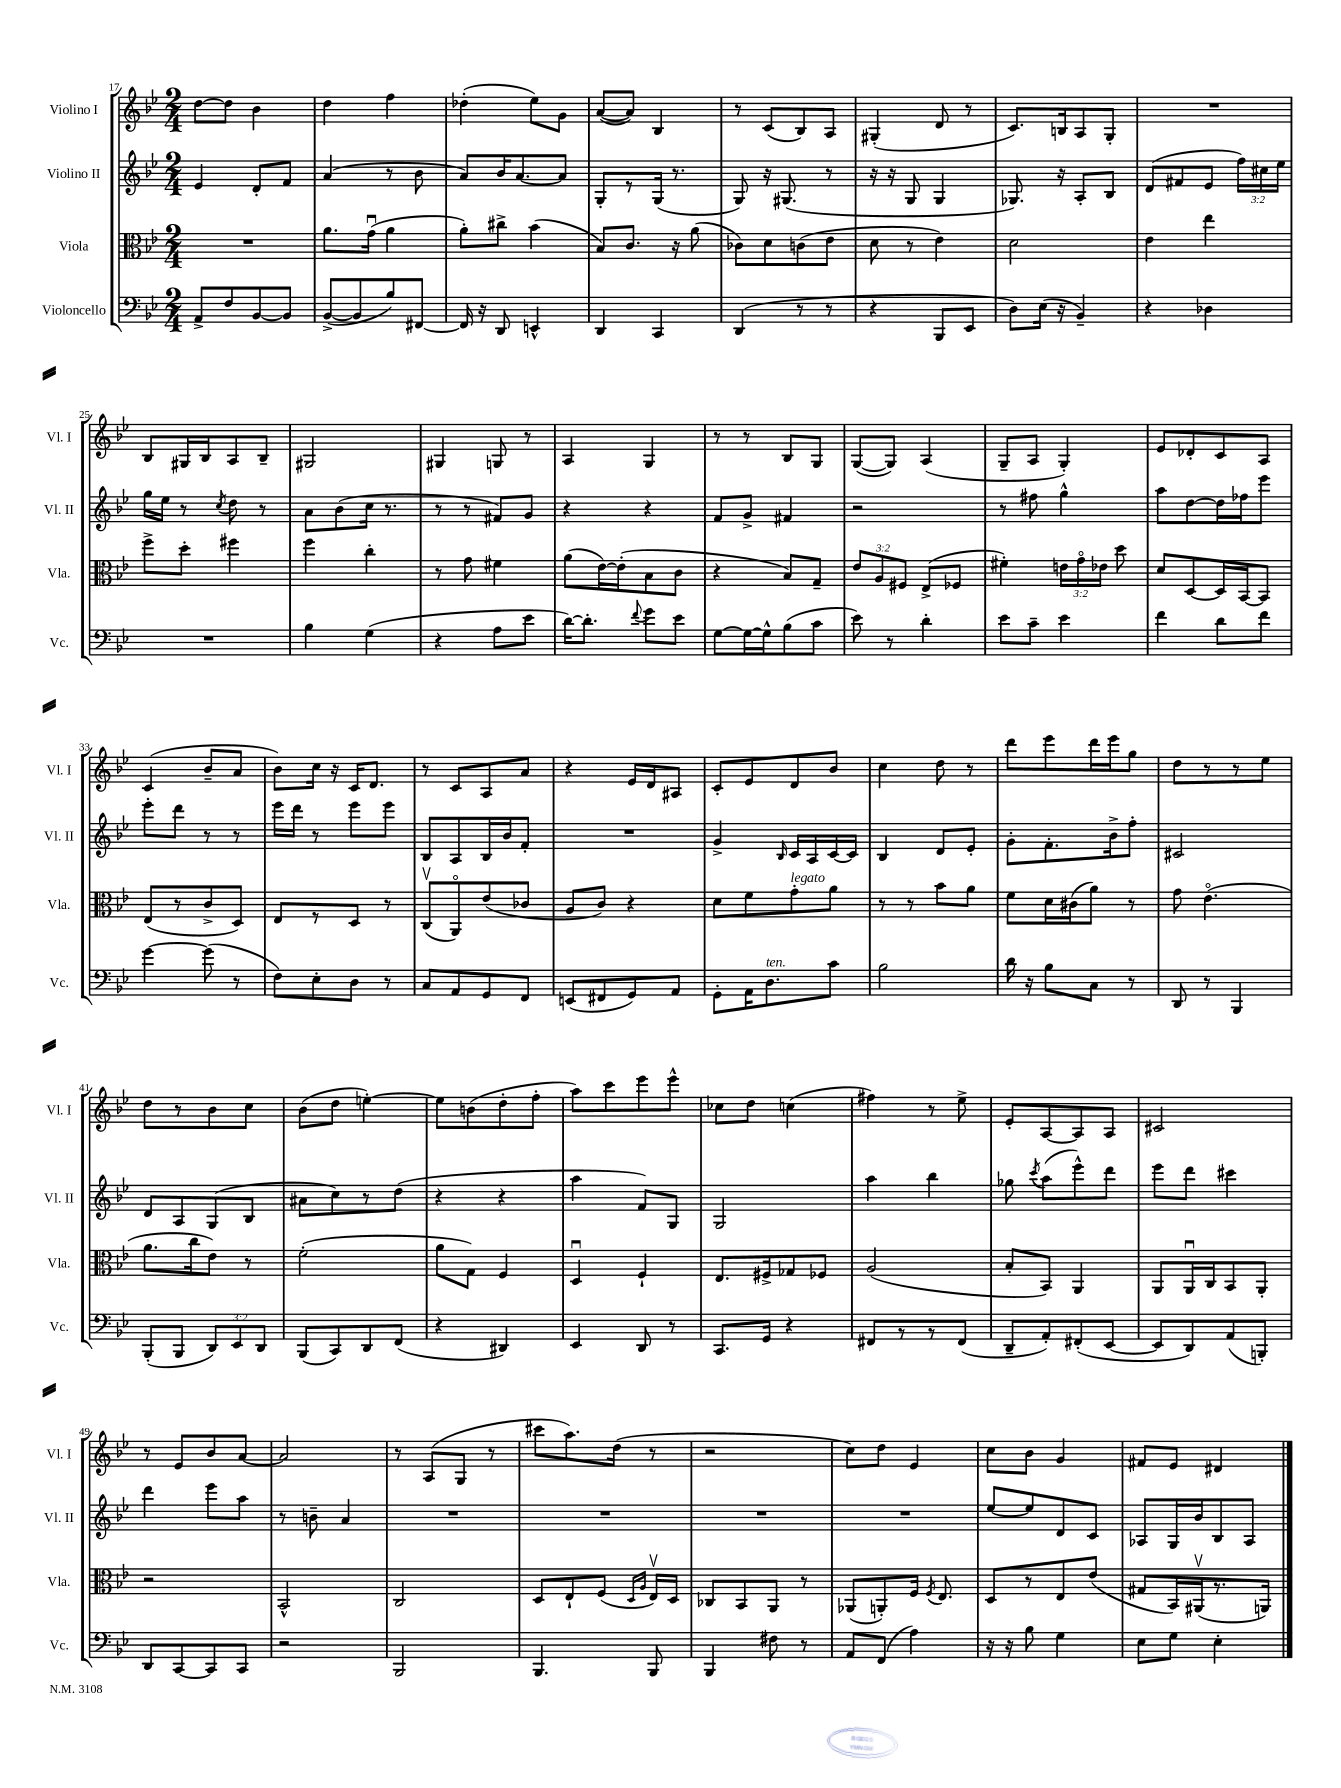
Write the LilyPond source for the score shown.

<<
\new StaffGroup <<
\new Staff = "s0" \with { instrumentName = "Violino I" shortInstrumentName = "Vl. I" } {
    \clef treble \key bes \major \numericTimeSignature \time 2/4
    \autoBeamOff d''8[~ d''8] bes'4 |
    d''4 f''4 |
    des''4-.( ees''8[) g'8] |
    a'8[~( a'8]) bes4 |
    r8 c'8[( bes8) a8] |
    gis4-.( d'8 r8 |
    c'8.[) b16 a8 g8]-. |
    R2 |
    bes8[ gis16 bes16 a8 bes8]-- |
    gis2 |
    gis4 g8 r8 |
    a4 g4 |
    r8 r8 bes8[ g8] |
    g8[~( g8]) a4( |
    g8[-- a8] g4-.) |
    ees'8[ des'8-. c'8 a8] |
    c'4( bes'8[-- a'8] |
    bes'8[) c''16] r16 c'16[ d'8.] |
    r8 c'8[ a8 a'8] |
    r4 ees'16[ d'16 ais8] |
    c'8[-. ees'8 d'8 bes'8] |
    c''4 d''8 r8 |
    d'''8[ ees'''8 d'''16 ees'''16 g''8] |
    d''8[ r8 r8 ees''8] |
    d''8[ r8 bes'8 c''8] |
    bes'8[( d''8] e''4~-.) |
    e''8[ b'8( d''8-. f''8]-. |
    a''8[) c'''8 ees'''8 ees'''8]-^ |
    ces''8[ d''8] c''4( |
    fis''4) r8 ees''8-> |
    ees'8[-. a8~ a8 a8] |
    cis'2 |
    r8 ees'8[ bes'8 a'8]~ |
    a'2 |
    r8 a8[( g8] r8 |
    cis'''8[ a''8.) d''16]( r8 |
    r2 |
    c''8[) d''8] ees'4 |
    c''8[ bes'8] g'4 |
    fis'8[ ees'8] dis'4 \bar "|." |
}
\new Staff = "s1" \with { instrumentName = "Violino II" shortInstrumentName = "Vl. II" } {
    \clef treble \key bes \major \numericTimeSignature \time 2/4 \override Staff.TupletNumber.text = #tuplet-number::calc-fraction-text
    \autoBeamOff ees'4 d'8[-. f'8] |
    a'4( r8 bes'8 |
    a'8[) bes'16 a'8.~ a'8] |
    g8[-. r8 g16]( r8. |
    g8) r16 gis8.( r8 |
    r16 r16 g8 g4 |
    ges8.) r16 a8[-. bes8] |
    d'8[( fis'8 ees'8] \tuplet 3/2 { f''16[) cis''16 ees''16] } |
    g''16[ ees''16] r8 \acciaccatura { c''8 } d''8 r8 |
    a'8[ bes'8( c''16] r8. |
    r8 r8 fis'8[) g'8] |
    r4 r4 |
    f'8[ g'8]-> fis'4 |
    r2 |
    r8 fis''8 g''4-^ |
    a''8[ d''8~ d''16 fes''16 ees'''8] |
    ees'''8[-. d'''8] r8 r8 |
    ees'''16[ d'''16] r8 ees'''8[ ees'''8] |
    bes8[ a8 bes16 bes'16 f'8]-. |
    R2 |
    g'4-> \grace { bes16 } c'16[ a16 c'16~ c'16] |
    bes4 d'8[ ees'8]-. |
    g'8[-. f'8.-. bes'16-> f''8]-. |
    cis'2 |
    d'8[ a8 g8( bes8] |
    ais'8[ c''8) r8 d''8]( |
    r4 r4 |
    a''4 f'8[) g8] |
    g2 |
    a''4 bes''4 |
    ges''8 \acciaccatura { c'''8 } a''8[( ees'''8-^) d'''8] |
    ees'''8[ d'''8] cis'''4 |
    d'''4 ees'''8[ a''8] |
    r8 b'8-- a'4 |
    R2 |
    R2 |
    R2 |
    R2 |
    ees''8[~ ees''8 d'8 c'8] |
    aes8[ g16 bes'16 bes8 aes8] \bar "|." |
}
\new Staff = "s2" \with { instrumentName = "Viola" shortInstrumentName = "Vla." } {
    \clef alto \key bes \major \numericTimeSignature \time 2/4 \override Staff.TupletNumber.text = #tuplet-number::calc-fraction-text
    \autoBeamOff R2 |
    a'8.[ g'16]\downbow( a'4 |
    a'8[-.) cis''8]-> bes'4( |
    bes8[) c'8.] r16 a'8( |
    ces'8[) d'8 c'8( ees'8] |
    d'8 r8 ees'4) |
    d'2 |
    ees'4 ees''4 |
    f''8[-> d''8]-. fis''4 |
    f''4 c''4-. |
    r8 g'8 fis'4 |
    a'8[( ees'16~) ees'16-.( bes8 c'8] |
    r4 bes8[) g8]-- |
    \tuplet 3/2 { ees'8[ a8 fis8] } ees8[->( fes8] |
    fis'4-.) \tuplet 3/2 { e'16[ g'16\flageolet ees'16] } d''8 |
    d'8[ d8~ d16 bes,16~ bes,8] |
    ees8[( r8 c'8-> d8]) |
    ees8[ r8 d8] r8 |
    c8[\upbow( a,8\flageolet) ees'8( ces'8] |
    a8[ c'8]) r4 |
    d'8[ f'8 g'8-.^\markup { \italic "legato" } a'8] |
    r8 r8 bes'8[ a'8] |
    f'8[ d'16 cis'16( a'8]) r8 |
    g'8 ees'4.\flageolet( |
    a'8.[ c''16 ees'8]) r8 |
    f'2-.( |
    a'8[ g8]) f4 |
    d4\downbow f4-! |
    ees8.[ fis16-> ges8 fes8] |
    a2( |
    bes8[-. bes,8]) a,4 |
    a,8[ a,16\downbow c16 bes,8 a,8]-. |
    r2 |
    bes,2-^ |
    c2 |
    d8[ ees8-! f8]( \grace { d16[ a16] } ees16[\upbow) d16] |
    ces8[ bes,8 a,8] r8 |
    aes,8[( a,8-.) f16] \acciaccatura { f8 } ees8. |
    d8[ r8 ees8 ees'8]( |
    gis8[ bes,16) ais,16\upbow( r8. a,16]) \bar "|." |
}
\new Staff = "s3" \with { instrumentName = "Violoncello" shortInstrumentName = "Vc." } {
    \clef bass \key bes \major \numericTimeSignature \time 2/4 \override Staff.TupletNumber.text = #tuplet-number::calc-fraction-text
    \autoBeamOff a,8[-> f8 bes,8~ bes,8] |
    bes,8[~->( bes,8 bes8) fis,8]~ |
    fis,16 r16 d,8 e,4-^ |
    d,4 c,4 |
    d,4( r8 r8 |
    r4 bes,,8[ ees,8] |
    d8[) ees16]( r16 bes,4--) |
    r4 des4 |
    R2 |
    bes4 g4( |
    r4 a8[ ees'8] |
    d'16[~) d'8.]-. \appoggiatura { f'8 } g'8[ ees'8] |
    g8[~ g16~ g16-^ bes8( c'8] |
    ees'8) r8 d'4-. |
    ees'8[ c'8]-- ees'4 |
    f'4 d'8[ f'8] |
    g'4~ g'8( r8 |
    f8[) ees8-. d8] r8 |
    c8[ a,8 g,8 f,8] |
    e,8[( fis,8 g,8) a,8] |
    g,8[-. a,16 d8.^\markup { \italic "ten." } c'8] |
    bes2 |
    d'16 r16 bes8[ c8] r8 |
    d,8 r8 bes,,4 |
    bes,,8[-.( bes,,8] \tuplet 3/2 { d,8[) ees,8 d,8] } |
    bes,,8[( c,8) d,8 f,8]( |
    r4 dis,4) |
    ees,4 d,8 r8 |
    c,8.[ g,16] r4 |
    fis,8[ r8 r8 fis,8]( |
    d,8[-- a,8-.) fis,8-.( ees,8]~ |
    ees,8[ d,8) a,8( b,,8]-.) |
    d,8[ c,8~ c,8 c,8] |
    r2 |
    bes,,2 |
    bes,,4. bes,,8 |
    bes,,4 fis8 r8 |
    a,8[ f,8]( a4) |
    r16 r16 bes8 g4 |
    ees8[ g8] ees4-. \bar "|." |
}
>>
>>
\layout { \context { \Score currentBarNumber = #17 } }
